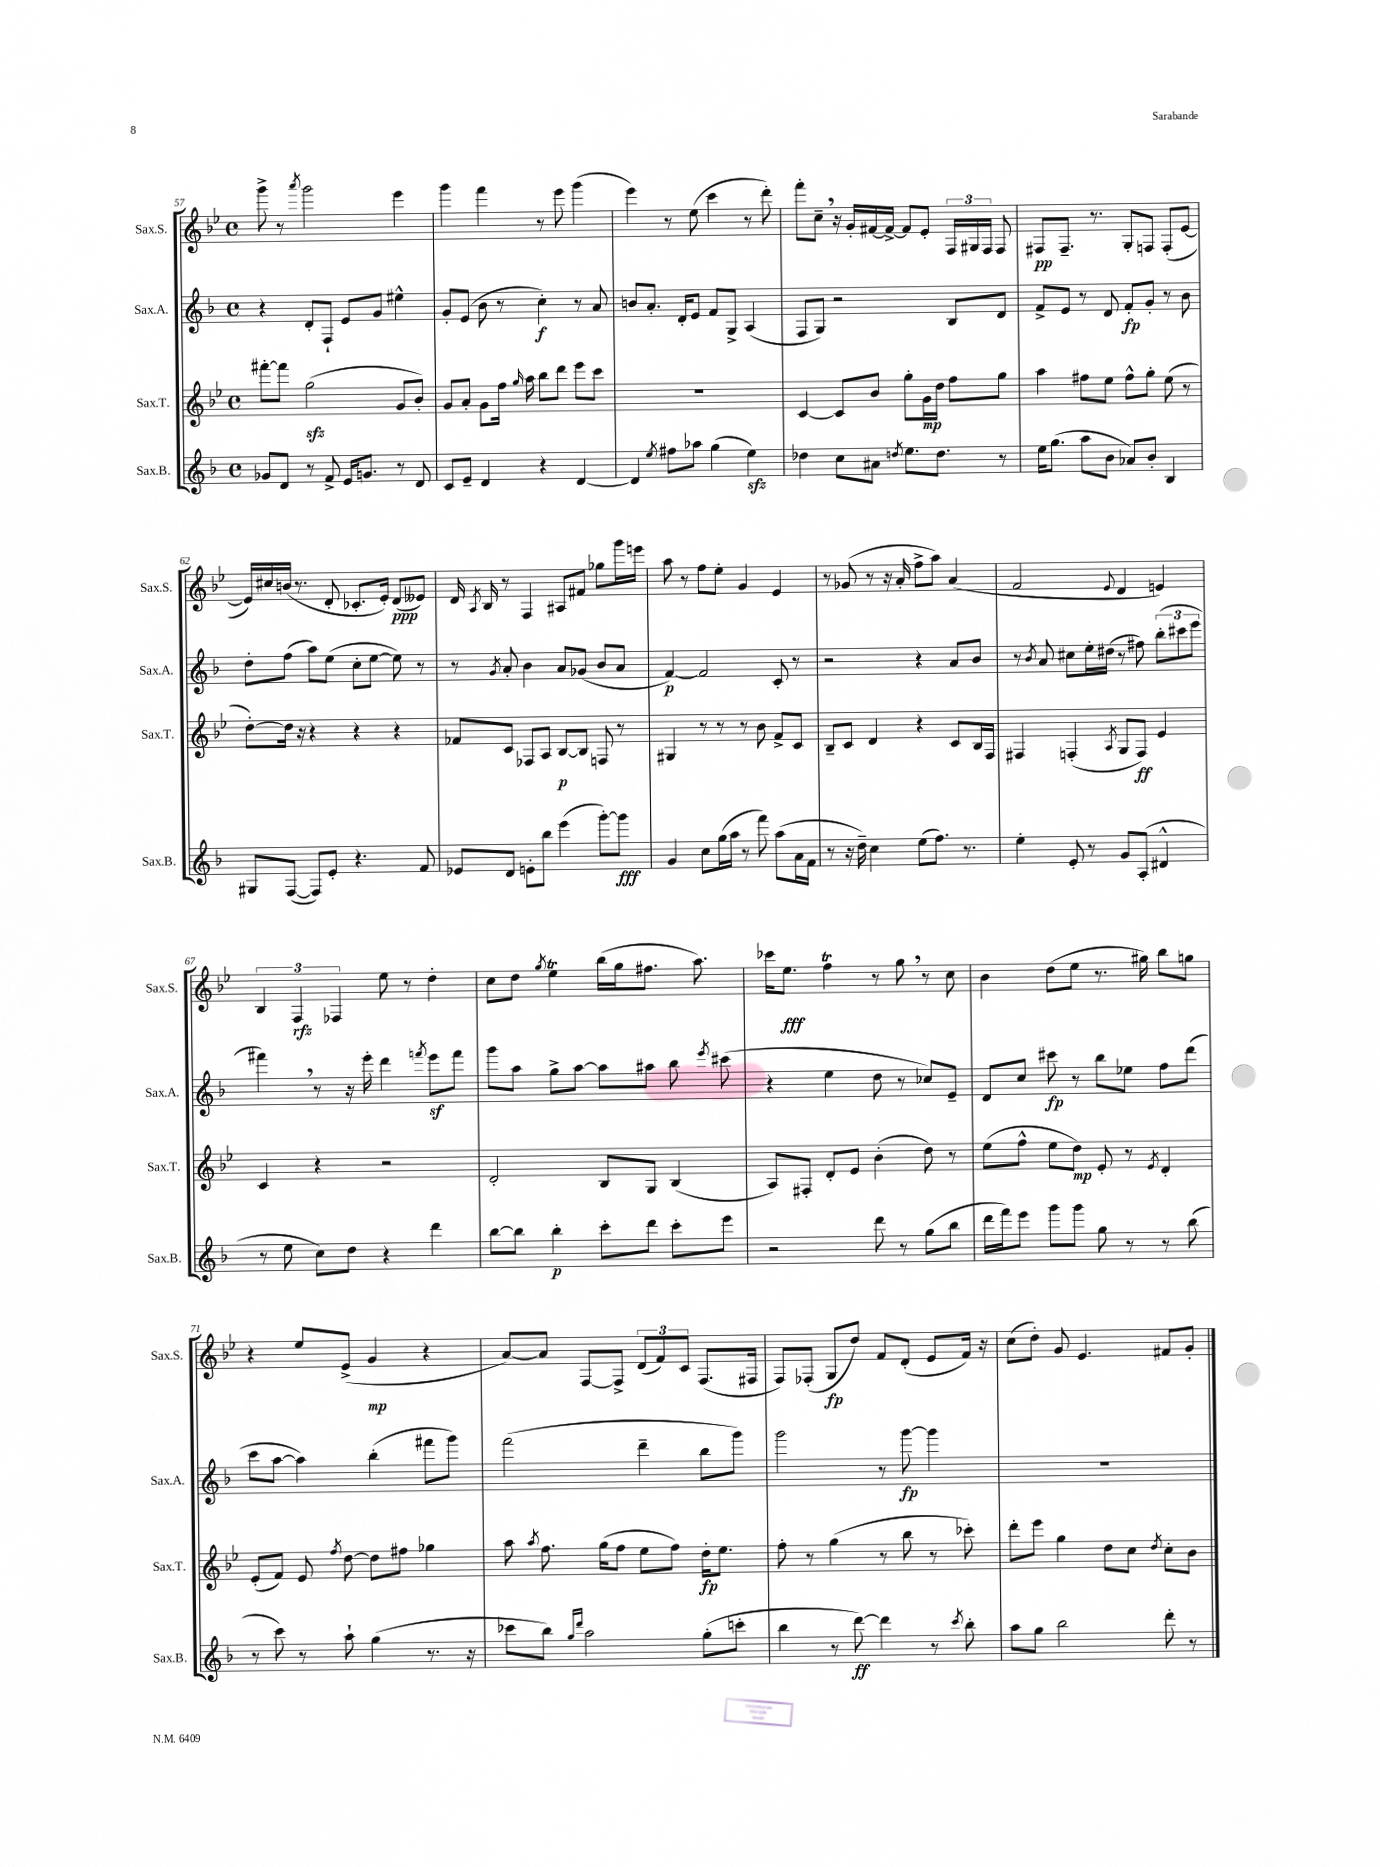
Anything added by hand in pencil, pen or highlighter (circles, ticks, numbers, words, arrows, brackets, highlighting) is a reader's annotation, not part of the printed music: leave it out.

**kern	**dynam	**kern	**dynam	**kern	**dynam	**kern	**dynam
*part4	*part4	*part3	*part3	*part2	*part2	*part1	*part1
*staff4	*staff4	*staff3	*staff3	*staff2	*staff2	*staff1	*staff1
*I"Sax.B.	*	*I"Sax.T.	*	*I"Sax.A.	*	*I"Sax.S.	*
*I'Sax.B.	*	*I'Sax.T.	*	*I'Sax.A.	*	*I'Sax.S.	*
*clefG2	*	*clefG2	*	*clefG2	*	*clefG2	*
*k[b-]	*	*k[b-e-]	*	*k[b-]	*	*k[b-e-]	*
*M4/4	*	*M4/4	*	*M4/4	*	*M4/4	*
*met(c)	*	*met(c)	*	*met(c)	*	*met(c)	*
=57	=57	=57	=57	=57	=57	=57	=57
8g-X/L	.	[8fff#X'\L	.	4r	.	8ggg^\	.
8d/J	.	8fff#\J]	.	.	.	8r	.
.	.	.	.	.	.	8qaaa/	.
8r	.	(2ggzz\	.	8d'/L	.	2ggg\	.
8f^/	.	.	.	8F`/J	.	.	.
16e/KL	.	.	.	8e/L	.	.	.
8.gn/J	.	.	.	.	.	.	.
.	.	.	.	8g/J	.	.	.
8r	.	8g/L	.	4ee#X^^\	.	4eee-\	.
8d/	.	8b-'/J)	.	.	.	.	.
=58	=58	=58	=58	=58	=58	=58	=58
8c/L	.	8g/L	.	8g'/L	.	4ggg\	.
8e~/J	.	8a'/J	.	(8e/J	.	.	.
4d/	.	8g\L	.	8b-\	.	4fff\	.
.	.	16ff\Jk	.	8r	.	.	.
.	.	16qqgg/	.	.	.	.	.
.	.	16aa\	.	.	.	.	.
4r	.	8bb-\L	.	4cc'\)	f	8r	.
.	.	8ddd\J	.	.	.	8eee-\	.
[4d/	.	8eee-\L	.	8r	.	(4ggg\	.
.	.	8ccc\J	.	8a/	.	.	.
=59	=59	=59	=59	=59	=59	=59	=59
4d/]	.	1r	.	8bn/L	.	4eee-\)	.
.	.	.	.	8.a'/J	.	.	.
8qee/	.	.	.	.	.	.	.
8ff#X\L	.	.	.	.	.	8r	.
.	.	.	.	16d'/KL	.	.	.
8aa-X\J	.	.	.	8e/J	.	(8ee-\	.
(4gg\	.	.	.	8f/L	.	4ccc\	.
.	.	.	.	8G^/J	.	.	.
4eezz\)	.	.	.	(4A/	.	8r	.
.	.	.	.	.	.	8ddd'\)	.
=60	=60	=60	=60	=60	=60	=60	=60
4dd-X\	.	[4c/	.	8F/L	.	8fff'\L	.
.	.	.	.	8G/J)	.	8cc~,\J	.
8cc\L	.	8c/L]	.	2r	.	16r	.
.	.	.	.	.	.	16g'/LL	.
8a#X\J	.	8b-/J	.	.	.	[16f#X/	.
.	.	.	.	.	.	16f#^/JJ_	.
8qddn/	.	.	.	.	.	.	.
8.ee\L	.	8gg'\L	.	.	.	8f#/L]	.
.	.	16g\L	mp	.	.	8e-'/J	.
8.dd\J	.	16dd\JJ	.	.	.	.	.
.	.	8ff\L	.	8B-/L	.	24F/LL	.
.	.	.	.	.	.	24G#X/	.
.	.	.	.	.	.	24F/JJ	.
8r	.	8gg\J	.	8d/J	.	8F/	.
=61	=61	=61	=61	=61	=61	=61	=61
16ee\KL	.	4aa\	.	8f^/L	.	8F#X/L	pp
(8.gg\J	.	.	.	.	.	.	.
.	.	.	.	8e/J	.	8.F#~/J	.
8aa\L	.	8ff#X\L	.	8r	.	.	.
.	.	.	.	.	.	8.r	.
8b-\J	.	8ee-\J	.	8d/	.	.	.
8a-X/L)	.	8ff#^^\L	.	8f'/L	fp	8G'/L	.
8b-'/J	.	8gg'\J	.	8g'/J	.	8Fn/J	.
4B-/	.	(8ee-\	.	8r	.	(8F'/L	.
.	.	8r	.	8b-\	.	[8e-/J	.
!!LO:LB:g=z
=62	=62	=62	=62	=62	=62	=62	=62
8G#X/L	.	[8dd'\L)	.	8dd'\L	.	16e-/LL])	.
.	.	.	.	.	.	16cc#X/	.
([8F/J	.	16dd\Jk]	.	(8ff\J	.	(16bn/JJ	.
.	.	16r	.	.	.	8.r	.
8F/L])	.	4r	.	8aa\L)	.	.	.
8e'/J	.	.	.	(8ee\J	.	8d'/	.
4.r	.	4r	.	8cc'\L	.	8.c-X'/L	.
.	.	.	.	[8ee\J	.	.	.
.	.	.	.	.	.	16e-'/Jk)	.
.	.	4r	.	8ee\])	.	(8d/L	ppp
8f/	.	.	.	8r	.	8e--X/J)	.
=63	=63	=63	=63	=63	=63	=63	=63
8e-X/L	.	8f-X/L	.	8r	.	16d/	.
.	.	.	.	.	.	8qA/	.
.	.	.	.	.	.	16B-/	.
.	.	.	.	8qg/	.	.	.
8d/J	.	8c/J	.	8a'/	.	8r	.
8en'\L	.	8F-X/L	.	4b-\	.	4F/	.
8bb-\J	.	8A/J	.	.	.	.	.
(4eee\	.	[8B-/L	p	8a/L	.	8A#X/L	.
.	.	8B-/J]	.	(8g-X/J	.	8f#X/J	.
[8ggg'\L)	.	8Fn/	.	8b-/L	.	8gg-X\L	.
8ggg\J]	fff	8r	.	8a/J	.	16ggg\L	.
.	.	.	.	.	.	16eeen\JJ	.
=64	=64	=64	=64	=64	=64	=64	=64
4g/	.	4G#X/	.	[4f/)	p	8aa\	.
.	.	.	.	.	.	8r	.
8cc\L	.	8r	.	2f/]	.	8ff\L	.
(16gg\L	.	8r	.	.	.	8ee-'\J	.
16aa\JJ	.	.	.	.	.	.	.
8r	.	8r	.	.	.	4g/	.
8fff\)	.	8b-\	.	.	.	.	.
(8aa\L	.	8f^/L	.	8c'/	.	4e-/	.
16a\L	.	8c/J	.	8r	.	.	.
16f\JJ	.	.	.	.	.	.	.
=65	=65	=65	=65	=65	=65	=65	=65
8r	.	8B-~/L	.	2r	.	8r	.
16r	.	8c/J	.	.	.	(8g-X/	.
16dd~\)	.	.	.	.	.	.	.
4cc\	.	4d/	.	.	.	8r	.
.	.	.	.	.	.	16r	.
.	.	.	.	.	.	16a'/	.
(8ee\L	.	4r	.	4r	.	8ff^\L	.
8.ff\J)	.	.	.	.	.	8aa\J)	.
.	.	8c/L	.	8a/L	.	(4a/	.
8.r	.	.	.	.	.	.	.
.	.	16B-/L	.	8b-/J	.	.	.
.	.	16F/JJ	.	.	.	.	.
=66	=66	=66	=66	=66	=66	=66	=66
4ee'\	.	4F#X/	.	8r	.	2f/	.
.	.	.	.	8qb-/	.	.	.
.	.	.	.	8a/	.	.	.
8e'/	.	(4Fn'/	.	8cc#X\L	.	.	.
8r	.	.	.	16ee'\L	.	.	.
.	.	.	.	(16dd#X\JJ	.	.	.
.	.	8qA/	.	.	.	8qqe-/	.
8g/L	.	8G/L	.	8r	.	4d/	.
(8A'/J	.	8F/J)	ff	8ff#X\)	.	.	.
4d#X^^/	.	4e-/	.	(12bb-'\L	.	4en/)	.
.	.	.	.	12ccc#X\	.	.	.
.	.	.	.	12eee\J	.	.	.
!!LO:LB:g=z
=67	=67	=67	=67	=67	=67	=67	=67
8r	.	4c/	.	4fff#X,\)	.	6B-/	.
8ee\	.	.	.	.	.	.	.
.	.	.	.	.	.	6F/	rfz
8cc\L)	.	4r	.	8r	.	.	.
.	.	.	.	.	.	6F-X/	.
8dd\J	.	.	.	16r	.	.	.
.	.	.	.	16eee'\	.	.	.
4r	.	2r	.	4ddd\	.	8ee-\	.
.	.	.	.	.	.	8r	.
.	.	.	.	8qfffn/	.	.	.
4ddd\	.	.	.	8eeez\L	.	4dd'\	.
.	.	.	.	8fff\J	.	.	.
=68	=68	=68	=68	=68	=68	=68	=68
[8bb-\L	.	2d'/	.	8ggg\L	.	8cc\L	.
8bb-\J]	.	.	.	8aa\J	.	8dd\J	.
.	.	.	.	.	.	8qgg/	.
4bb-'\	p	.	.	8gg^\L	.	4ee-T\	.
.	.	.	.	[8aa\J	.	.	.
8ccc'\L	.	8B-/L	.	8aa\L]	.	(16bb-\LL	.
.	.	.	.	.	.	16gg\J	.
8ddd\J	.	8G/J	.	8aa#X\J	.	8.ff#X\J	.
8ccc'\L	.	(4B-/	.	8bb-\	.	.	.
.	.	.	.	.	.	8.aa\)	.
.	.	.	.	8qeee/	.	.	.
8eee\J	.	.	.	(8ccc#X\	.	.	.
=69	=69	=69	=69	=69	=69	=69	=69
2r	.	8A/L)	.	4r	.	16ccc-X\KL	.
.	.	.	.	.	.	8.ee-\J	fff
.	.	8F#X'/J	.	.	.	.	.
.	.	8d'/L	.	4ee\	.	4ffT\	.
.	.	8e-/J	.	.	.	.	.
8ddd\	.	(4b-'\	.	8dd\	.	8r	.
8r	.	.	.	8r	.	8gg,\	.
(8gg\L	.	8dd\)	.	8cc-X/L)	.	8r	.
8bb-\J	.	8r	.	8e~/J	.	8cc\	.
=70	=70	=70	=70	=70	=70	=70	=70
16ddd\LL	.	(8ee-\L	.	8d/L	.	4b-\	.
16fff\J)	.	.	.	.	.	.	.
8eee\J	.	8ff^^\J	.	8cc/J	.	.	.
8ggg\L	.	8ee-\L	.	8ccc#X\	fp	(8dd\L	.
8ggg\J	.	8dd\J)	mp	8r	.	8ee-\J	.
8gg\	.	8e-'/	.	8bb-\L	.	8.r	.
8r	.	8r	.	8ee-X\J	.	.	.
.	.	.	.	.	.	16gg#X\)	.
.	.	8qe-/	.	.	.	.	.
8r	.	4d'/	.	8ff\L	.	8bb-\L	.
(8bb-\	.	.	.	(8ddd\J	.	8ggn\J	.
!!LO:LB:g=z
=71	=71	=71	=71	=71	=71	=71	=71
8r	.	(8e-'/L	.	8ccc\L	.	4r	.
8ccc\)	.	8f/J)	.	[8aa\J	.	.	.
8r	.	8e-/	.	4aa\])	.	8ee-/L	.
.	.	8qff/	.	.	.	.	.
8aa`\	.	[8dd\	.	.	.	(8e-^/J	.
(4gg\	.	8dd\L]	.	(4bb-'\	.	4g/	mp
.	.	8ff#X\J	.	.	.	.	.
8.r	.	4gg-X\	.	8fff#X\L	.	4r	.
.	.	.	.	8ggg\J)	.	.	.
16r	.	.	.	.	.	.	.
=72	=72	=72	=72	=72	=72	=72	=72
8ccc-X\L	.	8aa\	.	(2fff\	.	[8a/L)	.
.	.	8qaa/	.	.	.	.	.
8bb-\J)	.	8.ff\	.	.	.	8a/J]	.
16qqgg/LL	.	.	.	.	.	.	.
16qqddd/JJ	.	.	.	.	.	.	.
2aa\	.	.	.	.	.	[8F/L	.
.	.	(16gg\KL	.	.	.	.	.
.	.	8ff\J	.	.	.	8F^/J]	.
.	.	8ee-\L	.	4ddd~\	.	(12d/L	.
.	.	.	.	.	.	12f/)	.
.	.	8ff\J)	.	.	.	.	.
.	.	.	.	.	.	12c/J	.
(8gg'\L	.	16dd'\KL	fp	8bb-\L	.	(8.F/L	.
.	.	8.ee-\J	.	.	.	.	.
8cccn'\J	.	.	.	8ggg\J)	.	.	.
.	.	.	.	.	.	16F#X/Jk	.
=73	=73	=73	=73	=73	=73	=73	=73
4bb-\	.	8ff'\	.	2ggg\	.	8F/L)	.
.	.	8r	.	.	.	(8F-X'/J	.
8r	.	(4gg\	.	.	.	8G/L	fp
[8ddd\)	ff	.	.	.	.	8dd/J)	.
4ddd\]	.	8r	.	8r	.	8f/L	.
.	.	8bb-\	.	[8ggg\	fp	(8d'/J	.
8r	.	8r	.	4ggg\]	.	8e-/L	.
8qccc/	.	.	.	.	.	.	.
8bb-'\	.	8ccc-X'\)	.	.	.	16f/Jk)	.
.	.	.	.	.	.	16r	.
=74	=74	=74	=74	=74	=74	=74	=74
8aa\L	.	8ddd'\L	.	1r	.	(8cc\L	.
8gg\J	.	8eee-\J	.	.	.	8dd'\J)	.
2bb-\	.	4gg\	.	.	.	8g/	.
.	.	.	.	.	.	4.e-/	.
.	.	8dd\L	.	.	.	.	.
.	.	8cc\J	.	.	.	.	.
.	.	8qdd/	.	.	.	.	.
8ddd'\	.	8cc'\L	.	.	.	8f#X/L	.
8r	.	8b-\J	.	.	.	8g'/J	.
==	==	==	==	==	==	==	==
*-	*-	*-	*-	*-	*-	*-	*-
